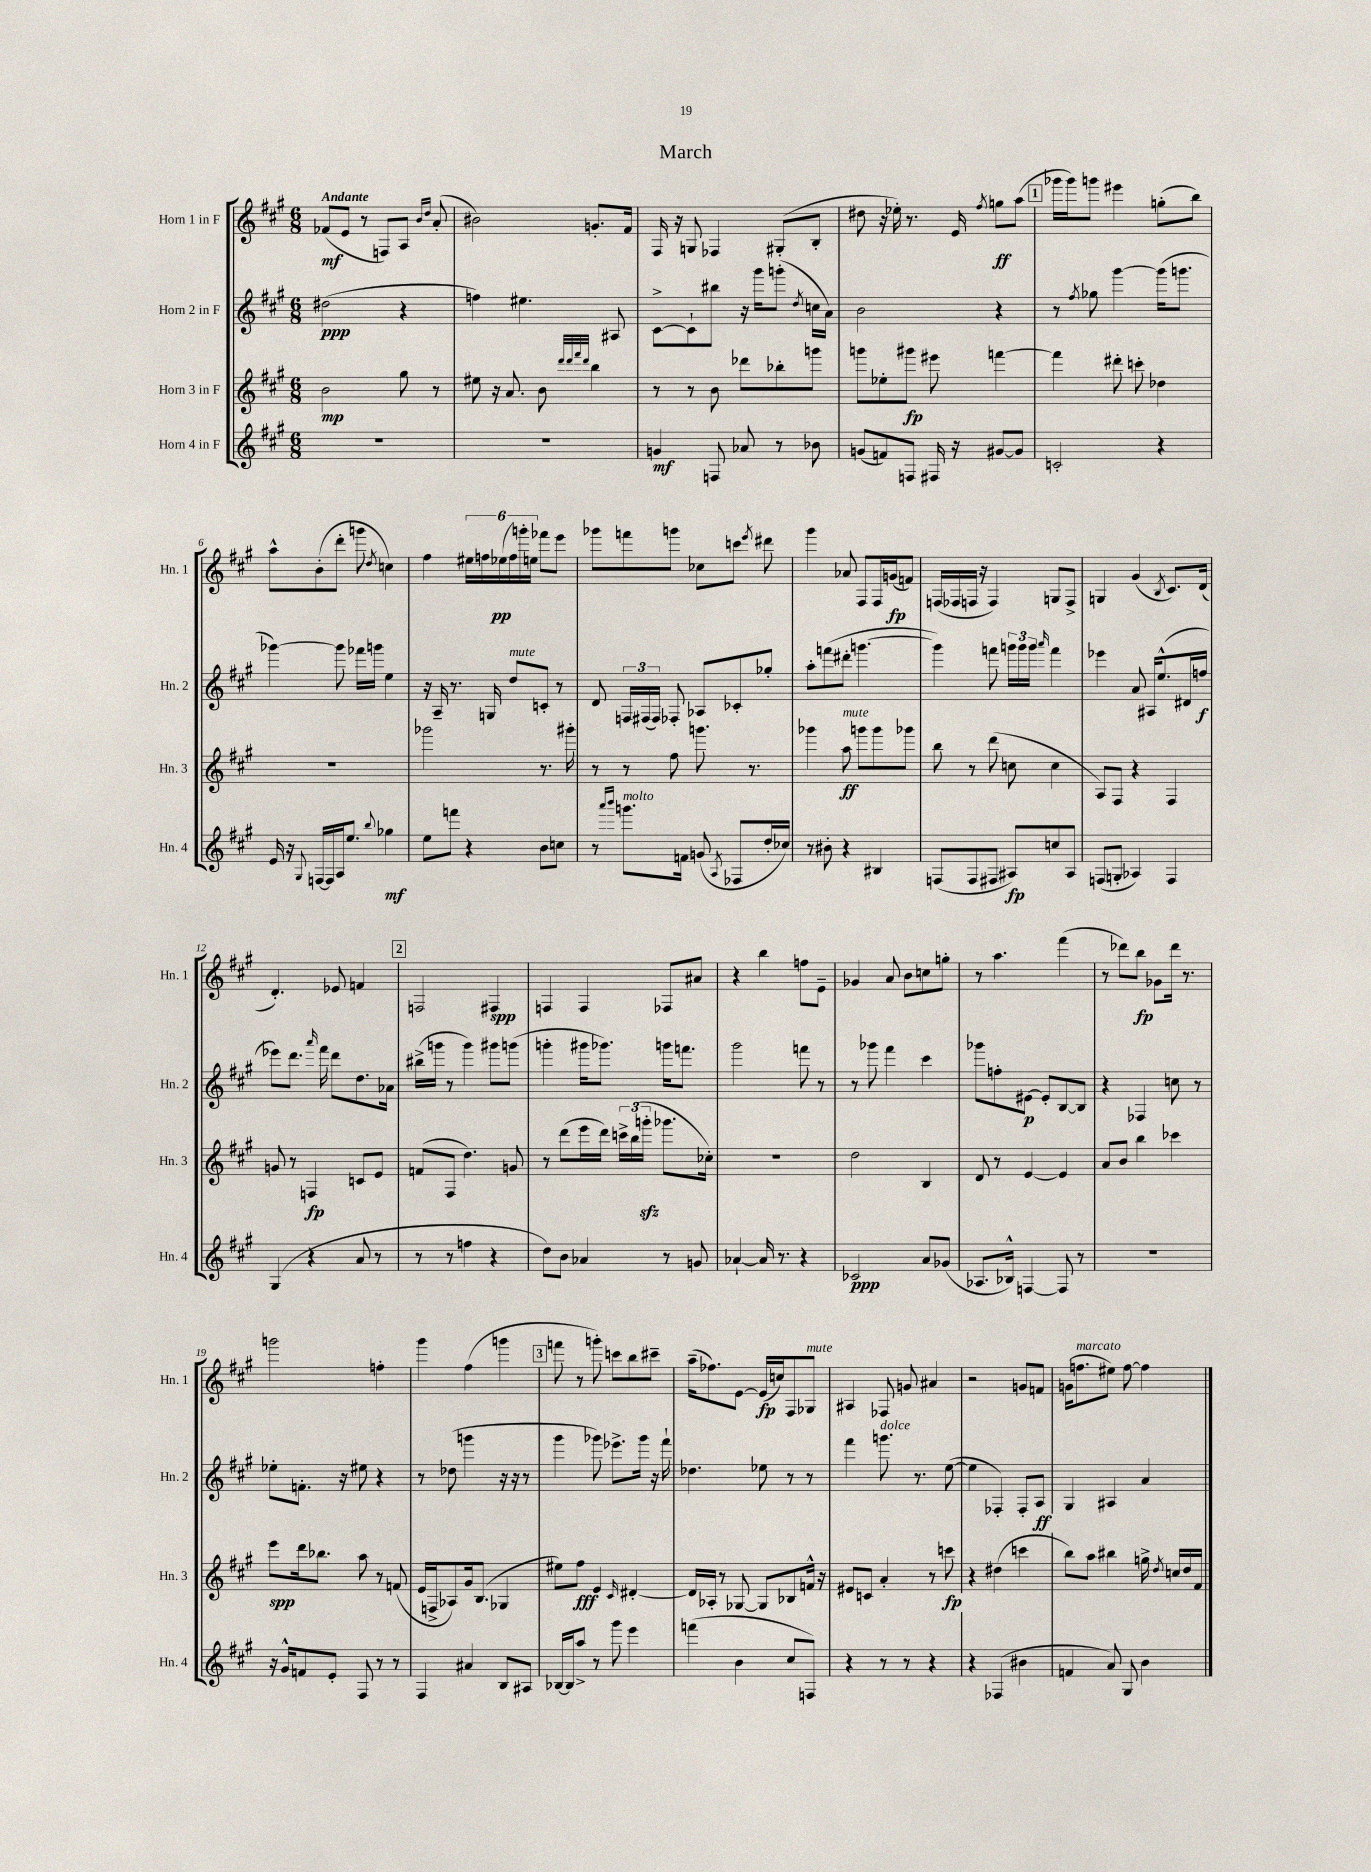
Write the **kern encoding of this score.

**kern	**kern	**kern	**kern
*staff4	*staff3	*staff2	*staff1
*clefG2	*clefG2	*clefG2	*clefG2
*k[f#c#g#]	*k[f#c#g#]	*k[f#c#g#]	*k[f#c#g#]
*M6/8	*M6/8	*M6/8	*M6/8
2.r	2b	(2dd#	(8f-
.	.	.	8e
.	.	.	8r
.	.	.	8F)
.	8gg#	4r	8A
.	.	.	16qqb
.	.	.	16qqdd
.	8r	.	(8a'
=	=	=	=
2.r	8ee#	4ff)	2b#)
.	16r	.	.
.	8.a	.	.
.	.	4.ee#	.
.	8b	.	.
.	32qqddd	.	.
.	32qqddd	.	.
.	32qqfff#	.	.
.	32qqddd	.	.
.	4bb	.	8.g'
.	.	8A#	.
.	.	.	16f#
=	=	=	=
4g	8r	[8c#^	16F#
.	.	.	16r
.	8r	8c#`]	8G
8F	8b	8bb#	4F-
8a-	8ddd-	16r	.
.	.	16ggg#	.
8r	8bb-'	(8ggg'	(8G#'
.	.	8qdd	.
8b-	8ggg	16cc	8B'
.	.	16a)	.
=	=	=	=
(8g	8ggg	2b	8dd#
8f)	8ee-'	.	16r
.	.	.	16ee-')
8F	8ggg#	.	8.r
16F#	8eee#	.	.
16r	.	.	16e
.	.	.	8qff#
[8g#	[4fff	4r	8gg
8g#]	.	.	(8aa
=	=	=	=
2c'	4fff]	8r	16ggg-
.	.	.	16ggg-)
.	.	8qff#	.
.	.	8gg-	8ggg
.	8ddd#'	[4ggg#	4eee#
.	8ccc'	.	.
4r	4dd-	(16ggg#]	(8gg'
.	.	8.ggg	.
.	.	.	8bb)
=	=	=	=
16e	2.r	[4ggg-)	8aa^^
16r	.	.	.
8qqG#	.	.	.
[16F	.	.	(8b'
16F]	.	.	.
16A	.	8ggg-]	8ddd'
8.ee	.	.	.
.	.	16fff-	8ggg
.	.	16ggg	.
8qqbb	.	.	8qdd
4gg-	.	4ee	4cc)
=	=	=	=
8ee	2ggg-	16r	4ff#
.	.	16A~	.
8fff	.	8.r	.
4r	.	.	24ee#
.	.	.	24ff
.	.	16G	.
.	.	.	(24ee-
.	.	8dd	24ff)
.	.	.	24ggg'
.	.	.	24ee
8b	8.r	8c'	8fff-
8cc	.	8r	8eee
.	16ggg#'	.	.
=	=	=	=
8r	8r	8d	8ggg-
16qqaaa	.	.	.
16qqbbb	.	.	.
8.ggg	8r	24F	8fff
.	.	(24F#	.
.	.	24F#)	.
.	8ff#	8F-'	8ggg
16f	.	.	.
(8g	8.ggg	8A-	8cc-
8qA	.	.	.
8F-	.	8c-'	8ccc
.	8.r	.	.
.	.	.	8qeee
16dd'	.	8gg-'	8ddd#
16cc-)	.	.	.
=	=	=	=
8r	4ggg-	8aa'	4ggg#
8b#'	.	(8fff	.
4r	8aa	8ddd#'	8a-
.	8ggg	[4.ggg	8F#
4B#	8ggg	.	16F#
.	.	.	(16g
.	8ggg-	.	8f)
=	=	=	=
(8F	8bb	4ggg])	(16F
.	.	.	16F-
8F	8r	.	16F
.	.	.	16r
8F#	(8ddd	8fff	4F)
8A#)	8cc	24ggg	.
.	.	24ggg	.
.	.	24ggg	.
.	.	16qqaaa	.
8cc	4cc	4fff	8G
8A#	.	.	8F^
=	=	=	=
(8F	8A)	4eee-	4G
8G'	8F#	.	.
4A-)	4r	8a	(4g#
.	.	16A#	.
.	.	(8.ee^^	.
.	.	.	8qB
4F	4F#	.	8.c#)
.	.	16d#	.
.	.	16ff	(16d
=	=	=	=
(4G#	8g	8eee-)	4.d')
.	8r	8.ddd	.
4r	4F	.	.
.	.	16qqaaa	.
.	.	16fff#	.
.	.	8ddd	8e-
8a	8c	8.dd	4f
8r	8e	.	.
.	.	16a-	.
=	=	=	=
8r	(8f	(16bb#^	2F
.	.	16ggg	.
8r	8F#	8r	.
4ff	4.dd)	4ggg)	.
4r	.	8ggg#	4F#
.	8g	(8ggg	.
=	=	=	=
8dd)	8r	4ggg'	4F
8b	(8ddd	.	.
4a-	16eee	16ggg#	4F
.	16ddd)	8.ggg-)	.
.	24ccc^	.	.
.	(24bb	.	.
.	24ggg'	.	.
8r	8.ggg-	16ggg	8F-
.	.	8.fff	.
8g	.	.	8a#
.	16cc-')	.	.
=	=	=	=
[4a-`	2.r	2ggg#	4r
16a-]	.	.	4bb
8.r	.	.	.
4r	.	8fff	8ff
.	.	8r	8e~
=	=	=	=
2c-	2dd	8r	4g-
.	.	8ggg-	.
.	.	4fff#	8a
.	.	.	8b
8a	4B	4ccc#	8cc
(8g-	.	.	8gg'
=	=	=	=
8.A-	8d	8ggg-	8r
.	8r	8ff'	4.aa
16B-^^)	.	.	.
[4F	[4e	[8e#	.
.	.	8e#']	.
8F]	4e]	[8B	(4fff#
8r	.	8B]	.
=	=	=	=
2.r	8a	4r	8r
.	8b	.	8ddd-)
.	4bb	4F-	8bb
.	.	.	8g-
.	4ccc-	8cc	16ddd-
.	.	.	8.r
.	.	8r	.
=	=	=	=
16r	8eee	8ee-'	2ggg
16g#^^	.	.	.
8f	16ddd	8.f'	.
.	8.bb-	.	.
8e'	.	.	.
.	.	16r	.
8F#	8aa	8ee#	.
8r	8r	4r	4ff'
8r	(8f	.	.
=	=	=	=
4F#	16e	8r	4ggg#
.	16F^	.	.
.	8A-)	(8dd-	.
4a#	16g#	4ggg	(4ff#
.	(8.B	.	.
8B	4G-	16r	4ggg
.	.	16r	.
8A#	.	8r	.
=	=	=	=
[16B-	8ee#)	4ggg#	8fff
16B-]	.	.	.
8aa^	8ff#	.	8r
8r	4e	8ggg-)	8ggg')
8ggg#	.	8.eee-^	8ccc
.	16qqc#	.	.
4eee	[4d#'	.	8bb
.	.	16ggg-	.
.	.	16r	8ccc#~
.	.	16fff#`	.
=	=	=	=
(4fff	16d#]	4.dd-	(16aa~
.	16A-'	.	8.ff-)
.	8r	.	.
4b	[8G-	.	[8e
.	8G-]	8ee-	(16e]
.	.	.	16cc)
8cc#	8B-	8r	8F#
8F)	16f^^	8r	8G-
.	16r	.	.
=	=	=	=
4r	8e#	4fff#	4A#
.	8c	.	.
8r	4a'	8.ggg	8F-
8r	.	.	8g
.	.	8.r	.
4r	8r	.	4a#
.	8ccc	([8ee	.
=	=	=	=
4r	4r	4ee]	2r
(4F-	(4dd#	4F-')	.
4b#	4ccc	8F-'	8g
.	.	8A	8f
=	=	=	=
4f	8bb)	4G#	(16g
.	.	.	8.ff
.	8aa	.	.
8a)	4bb#	4A#	8ee#)
8G#	.	.	[8ff
4b	16gg^	4a	4ff]
.	8qdd	.	.
.	16cc	.	.
.	16dd	.	.
.	16f#	.	.
==	==	==	==
*-	*-	*-	*-
